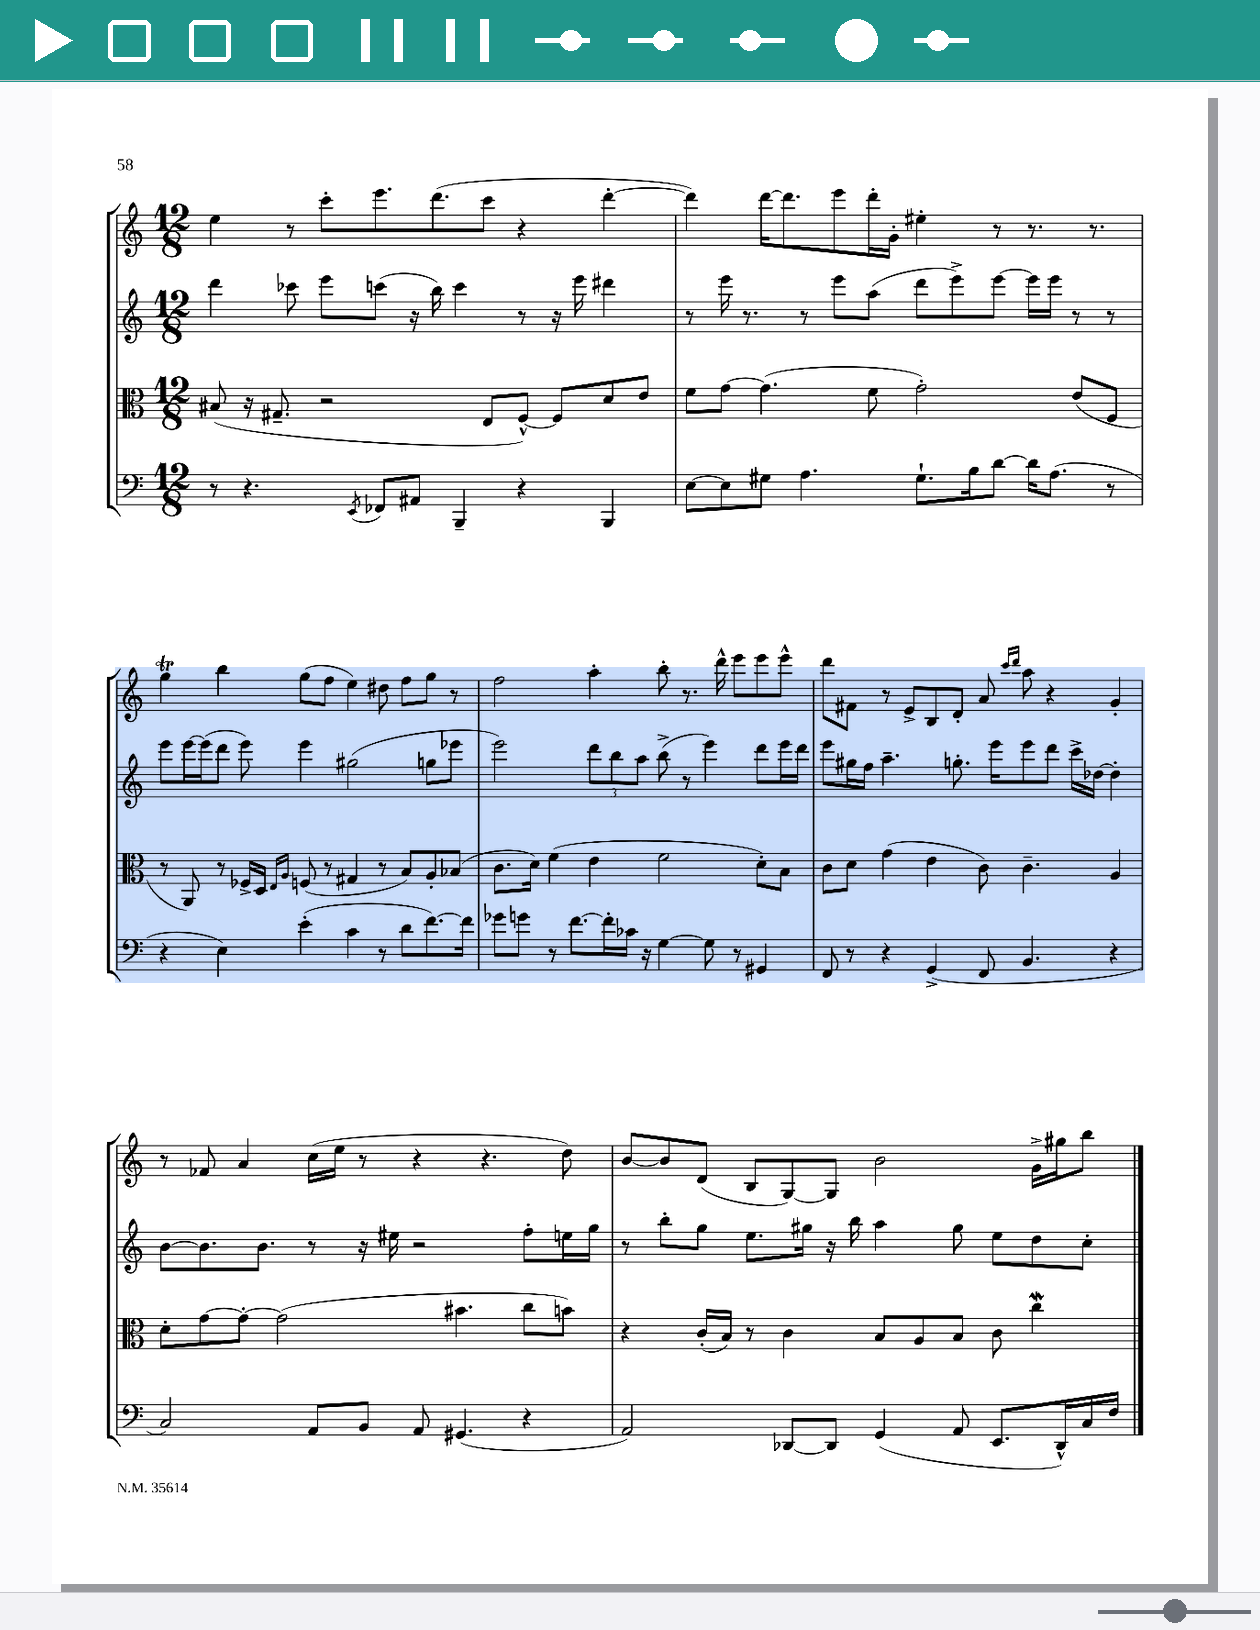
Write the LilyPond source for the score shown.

<<
\new StaffGroup <<
\new Staff = "s0" {
    \clef treble \key c \major \numericTimeSignature \time 12/8
    e''4 r8 c'''8-. e'''8. d'''8.( c'''8 r4 d'''4~-. |
    d'''4) d'''16~ d'''8. e'''8 d'''16-. g'16-. eis''4-. r8 r8. r8. |
    g''4\trill b''4 g''8( f''8 e''4) dis''8 f''8 g''8 r8 |
    f''2 a''4-. b''8-. r8. d'''16-^ e'''8 e'''8 e'''8-^ |
    d'''8 fis'8 r8 e'8-> b8 d'8-. a'8 \grace { c'''16 d'''16 } a''8 r4 g'4-. |
    r8 fes'8 a'4 c''16( e''16 r8 r4 r4. d''8) |
    b'8~ b'8 d'8( b8 g8~) g8 b'2 g'16-> gis''16 b''8 \bar "|." |
}
\new Staff = "s1" {
    \clef treble \key c \major \numericTimeSignature \time 12/8
    d'''4 ces'''8 e'''8 c'''8( r16 b''16) c'''4 r8 r16 e'''16 dis'''4 |
    r8 e'''16 r8. r8 e'''8 a''8( d'''8 e'''8->) e'''8~ e'''16 e'''16 r8 r8 |
    e'''8 e'''16~ e'''16( d'''8 e'''8) e'''4 gis''2( g''8 ees'''8 |
    e'''2) \tuplet 3/2 { d'''8 b''8 a''8 } b''8->( r8 e'''4) d'''8 e'''16 d'''16 |
    e'''8 gis''16 f''16 a''4.-- g''8.-. e'''16 e'''8 d'''8 c'''16-> des''16~ des''4-. |
    b'8~ b'8. b'8. r8 r16 eis''16 r2 f''8-. e''16 g''16 |
    r8 b''8-. g''8 e''8. gis''16 r16 b''16 a''4 gis''8 e''8 d''8 c''8-. \bar "|." |
}
\new Staff = "s2" {
    \clef alto \key c \major \numericTimeSignature \time 12/8
    bis8( r16 gis8.-- r2 e8 f8~-^) f8 d'8 e'8 |
    f'8 g'8~ g'4.( f'8 g'2-.) e'8( f8 |
    r8 a,8) r8 fes16-> d16 \grace { e16 a16 } f8( r8 gis4 r8 b8) a8-. bes8( |
    c'8. d'16) f'4( e'4 f'2 d'8-.) b8 |
    c'8 d'8 g'4( e'4 c'8) c'4.-- a4 |
    d'8-. g'8~ g'8~-. g'2( bis'4. c''8 b'8) |
    r4 c'16-.( b16) r8 c'4 b8 a8 b8 c'8 c''4\mordent \bar "|." |
}
\new Staff = "s3" {
    \clef bass \key c \major \numericTimeSignature \time 12/8
    r8 r4. \acciaccatura { e,8 } fes,8 ais,8 b,,4-- r4 b,,4 |
    e8~ e8 gis8 a4. gis8.-! b16 d'8~ d'16 a8.( r8 |
    r4 e4) e'4-.( c'4 r8 d'8 f'8.~) f'16 |
    ges'8 g'8 r8 f'8.~ f'16-. ces'16 r16 g4~ g8 r8 gis,4 |
    f,8 r8 r4 g,4->( f,8 b,4. r4 |
    c2) a,8 b,8 a,8 gis,4.( r4 |
    a,2) des,8~ des,8 g,4( a,8 e,8. des,16-^) c16 f16 \bar "|." |
}
>>
>>
\layout { \context { \Score \remove "Bar_number_engraver" } }
